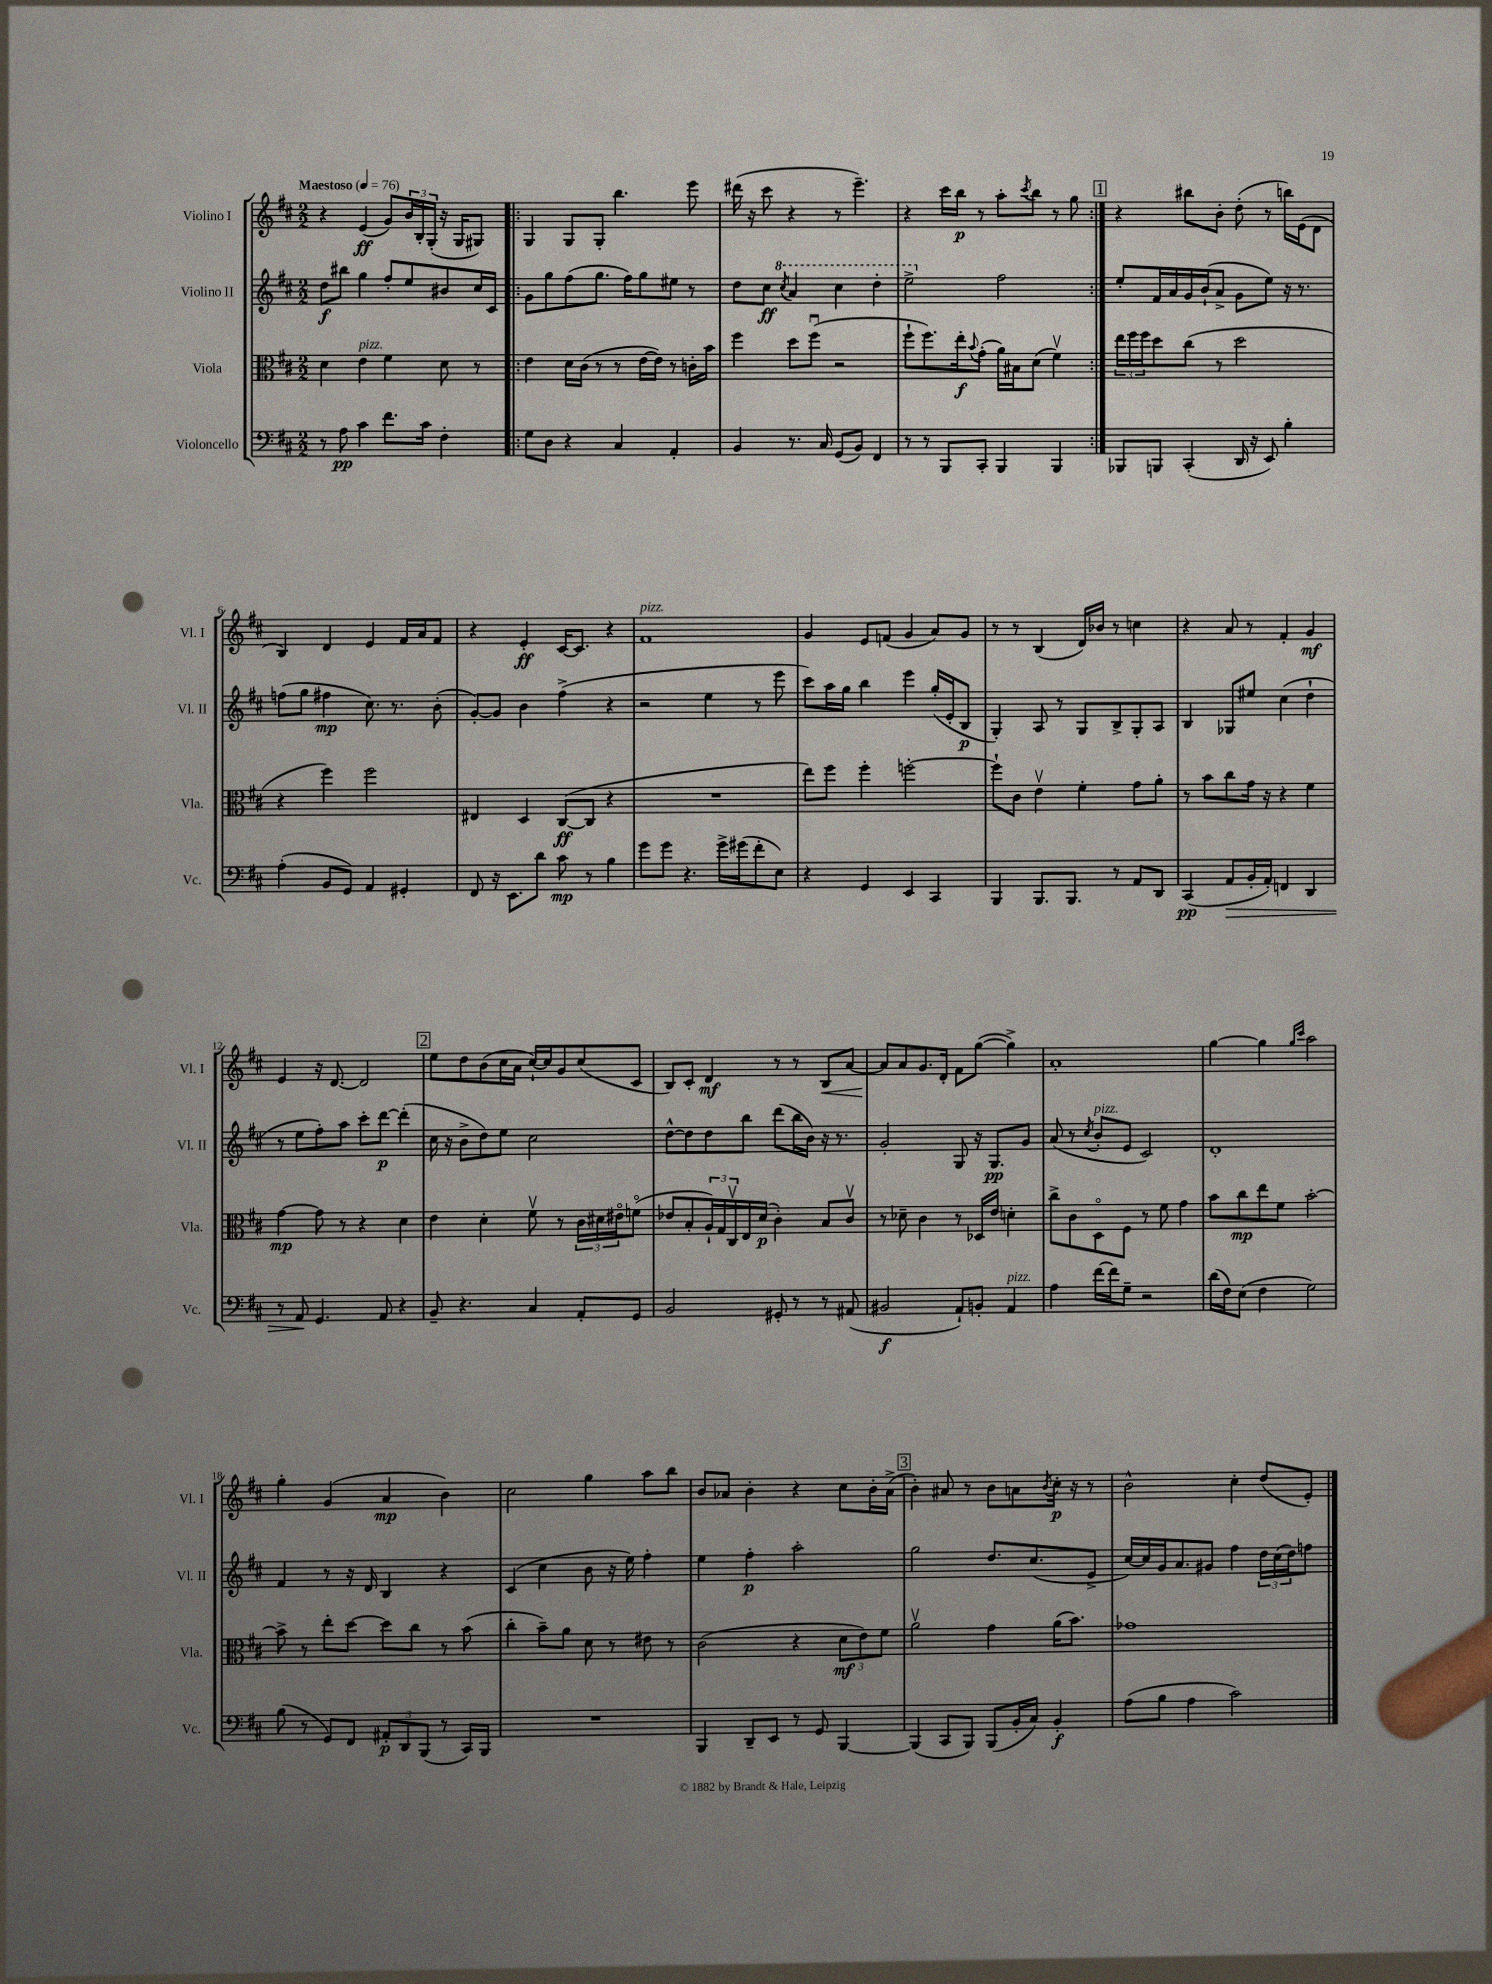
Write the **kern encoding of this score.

**kern	**kern	**kern	**kern
*staff4	*staff3	*staff2	*staff1
*clefF4	*clefC3	*clefG2	*clefG2
*k[f#c#]	*k[f#c#]	*k[f#c#]	*k[f#c#]
*M2/2	*M2/2	*M2/2	*M2/2
*MM76	*MM76	*MM76	*MM76
8r	4d\	8dd\L	4r
8A\	.	8bb#\J	.
4c#\	4e\	4gg\	(4e/
8.f#\L	4f#\	8ff#'/L	8g/L)
.	.	8ee/	24b/L
.	.	.	24B'/
16c#\Jk	.	.	.
.	.	.	(24G'/JJ
4F#'\	8d\	8b#/	16r
.	.	.	16G/LK
.	8r	16cc#/L	8G#/J)
.	.	16c#/JJ	.
=!|:	=!|:	=!|:	=!|:
8G\L	4e\	8g\L	4G/
8D\J	.	8gg\	.
4r	16d\LL	(8ff#\	8G/L
.	(16c#\JJ	.	.
.	8r	8.gg\J	8G'/J
4C#/	8r	.	4.bb\
.	.	16ff#\LK)	.
.	[16e\LL	8gg\	.
.	16e\]JJ)	.	.
4AA'/	8r	8ee#\J	.
.	16c'\LL	8r	8eee\
.	16b\JJ	.	.
=	=	=	=
4BB/	4ff#\	8dd\L	(16ddd#\
.	.	.	16r
.	.	8cc#\J	8ccc#\
.	.	8qccc#/	.
8.r	8dd\L	4aa/	4r
.	(8ff#u\J	.	.
16C#/	.	.	.
(8GG/L	2r	4ccc#\	8r
8BB/J)	.	.	4.eee~\)
4FF#/	.	4ddd'\	.
=	=	=	=
8r	8ff#`\L	2eee^\	4r
8r	8.ff#\)	.	.
8BBB/L	.	.	16ccc#\LL
.	16ee'\k	.	16bb\JJ
.	8qqb/	.	.
8CC#'/J	(8g'\J	.	8r
4BBB/	16a\LL)	2ff#\	8aa'\L
.	16B#\J	.	.
.	.	.	8qccc#/
.	(8d\J	.	8bb\J
4BBB/	4f#v\)	.	8r
.	.	.	8gg\
=:|!	=:|!	=:|!	=:|!
8BBB-/L	24ee\LL	8ee'/L	4r
.	24ff#\	.	.
.	24ff#\J	.	.
8BBB/J	8dd\	16f#/L	.
.	.	16a/	.
(4CC#'/	(8cc#\J	16g/	8bb#\L
.	.	(16b`/J	.
.	8r	8a^/J	8b'\J
16DD/	2dd\	8g\L	(8dd'\
16r	.	.	.
8EE/)	.	8ee\J)	8r
4B'\	.	16r	16bb\LL)
.	.	8.r	(16e\J
.	.	.	8d\J
=	=	=	=
(4A'\	4r	(8ff\L	4B/)
.	.	8gg\J	.
8BB/L	4ff#\)	4ff#\	4d/
8GG/J)	.	.	.
4AA/	2ff#\	8.cc#\)	4e/
.	.	8.r	.
4GG#'/	.	.	16f#/LL
.	.	.	16a/J
.	.	(8b'\	8f#/J
=	=	=	=
8FF#/	4E#/	[8g'/L)	4r
16r	.	8g/]J	.
8.EE\L	.	.	.
.	4D/	4b\	4e'/
8d\J	.	.	.
8c#\	([8C#/L	(4ff#^\	[16c#/LK
.	.	.	8.c#/]J
8r	8C#/]J	.	.
4B\	4r	4r	4r
=	=	=	=
8g\L	1r	2r	1f#
8g\J	.	.	.
4.r	.	.	.
.	.	4ee\	.
16g^\LL	.	.	.
(16g#\J	.	.	.
8f#'\	.	8r	.
8E\J)	.	8eee\	.
=	=	=	=
4r	8ee\L)	8ccc#\L)	4g/
.	8ff#\J	16aa\L	.
.	.	16gg\JJ	.
4GG/	4ff#'\	4bb\	8e/L
.	.	.	(8f/J
4EE/	[2ff'\	4eee\	4g/
4CC#/	.	(16gg'/LL	8a/L)
.	.	16e'/J	.
.	.	8B/J	8g/J
=	=	=	=
4BBB/	8ff`\]L	4G'/)	8r
.	8c#\J	.	8r
8.BBB/L	4ev\	8A/	(4B/
.	.	8r	.
8.BBB/J	.	.	.
.	4f#'\	8G/L	16d/LL)
.	.	.	16b-/JJ
8r	.	8B^/	8r
8AA/L	8g\L	8G'/	4cc\
8DD/J	8a'\J	8A/J	.
=	=	=	=
(4CC#/	8r	4B/	4r
.	8b\L	.	.
8AA/L	8cc#\	8G-/L	8a/
16BB'/L	16g\Jk	8ee#/J	8r
16AA'/JJ)	16r	.	.
4FF/	4r	(4cc#\	4f#'/
4DD/	4f#\	4dd`\	4g/
=	=	=	=
8r	[4g\	8r	4e/
8AA/	.	8ee\L	.
4.GG/	8g\]	8ff#'\)	16r
.	.	.	[8.d/
.	8r	8aa\J	.
.	4r	8ccc#'\L	2d/]
8AA/	.	[8ddd\J	.
4r	4d\	(4ddd'\]	.
=	=	=	=
8BB~/	4e\	16cc#\	8ee\L
.	.	16r	.
4.r	.	8b^\L	8dd\
.	4d'\	8dd\)	(8b\
.	.	8ee\J	16cc#\L
.	.	.	16a\JJ
4C#/	8f#v\	2cc#\	[16cc#`/LL)
.	.	.	16cc#/]J
.	8r	.	8g/
8AA'/L	24c#\LL	.	(8cc#/
.	24d#\	.	.
.	24e#o\J	.	.
8GG/J	(8fo\J	.	8c#/J
=	=	=	=
2BB/	8e-/L	[8dd^^\L	8B/L)
.	8B'/	8dd\]	8c#'/J
.	24A`/L)	8dd\	4d/
.	24G/	.	.
.	24C#v/	.	.
.	16E/	8bb\J	.
.	(16d/JJ	.	.
8GG#'/	4c#'\)	(8ddd\L	8r
8r	.	16bb\L	8r
.	.	16b\JJ)	.
8r	8B/L	16r	8B/L
.	.	8.r	.
(8AA#/	8c#v/J	.	[8a/J
=	=	=	=
2BB#/	8r	2g'/	8a/]L
.	8d-~\	.	8a/
.	4c#\	.	8.g/
.	.	.	16d'/Jk
8AA`/L)	8r	8G/	8f#\L
8BB'/J	16D-/LL	16r	([8gg\J
.	16e/JJ	8.G/L	.
4AA/	4d'\	.	4gg^\])
.	.	8g/J	.
=	=	=	=
4A\	8cc#^\L	(8a/	1a'
.	8c#\	8r	.
.	.	8qcc#/	.
[16f#\LL	8Do\	8b'/L	.
16f#\]J	.	.	.
8G~\J	8F#\J	8e/J	.
2r	8r	2c#/)	.
.	8f#\	.	.
.	4g\	.	.
=	=	=	=
(16d\LL	8b\L	1d'	[4gg\
16F#\J)	.	.	.
(8E\J	8cc#\	.	.
4F#\	8ee\	.	4gg\]
.	8f#\J	.	.
.	.	.	16qqgg/LL
.	.	.	16qqccc#/JJ
2G\)	[2b'\	.	2aa\
=	=	=	=
(8B\	8b^\]	4f#/	4gg'\
8r	8r	.	.
8GG/L)	8ee'\L	8r	(4g/
8FF#/J	[8dd\J	16r	.
.	.	16d/	.
12AA#'/L	8dd\]L	4B/	4a/
12DD/	.	.	.
.	8cc#\J	.	.
(12BBB/J	.	.	.
8r	8r	4r	4b\)
16CC#/LL)	(8b\	.	.
16BBB/JJ	.	.	.
=	=	=	=
1r	4cc#'\	(4c#/	2cc#\
.	8b~\L)	4cc#\	.
.	8a\J	.	.
.	8d\	8b\	4gg\
.	8r	16r	.
.	.	16ee\)	.
.	8e#\	4ff#'\	8aa\L
.	8r	.	8bb\J
=	=	=	=
4BBB/	(2c#\	4ee\	8b/L
.	.	.	8a-/J
8DD~/L	.	4ff#'\	4b'\
8EE/J	.	.	.
8r	4r	2aa'\	4r
8GG/	.	.	.
[4BBB/	12d\L	.	8cc#\L
.	12e\)	.	.
.	.	.	16b'\L
.	12f#\J	.	.
.	.	.	(16a-^\JJ
=	=	=	=
(4BBB/]	2av\	2gg\	4b'\)
8CC#/L	.	.	8a#/
8BBB/J)	.	.	8r
(8BBB/L	4g\	8.dd/L	8b\L
16BB'/L	.	.	8a\
16C#/JJ)	.	(8.cc#/	.
.	.	.	8qb/
4BB'/	(16a\LK	.	16cc#'\Jk
.	8.b\J)	.	16r
.	.	8e^/J	8r
=	=	=	=
(8A\L	1g-	[16cc#/LL)	2b^^\
.	.	16cc#/]	.
8B\J	.	16g/J	.
.	.	8.a/	.
4A\	.	.	.
.	.	8g#/J	.
2c#\)	.	4ff#\	4cc#'\
.	.	24dd\LL	(8dd/L
.	.	(24cc#\	.
.	.	24dd\J)	.
.	.	8ff\J	8e'/J)
==	==	==	==
*-	*-	*-	*-
